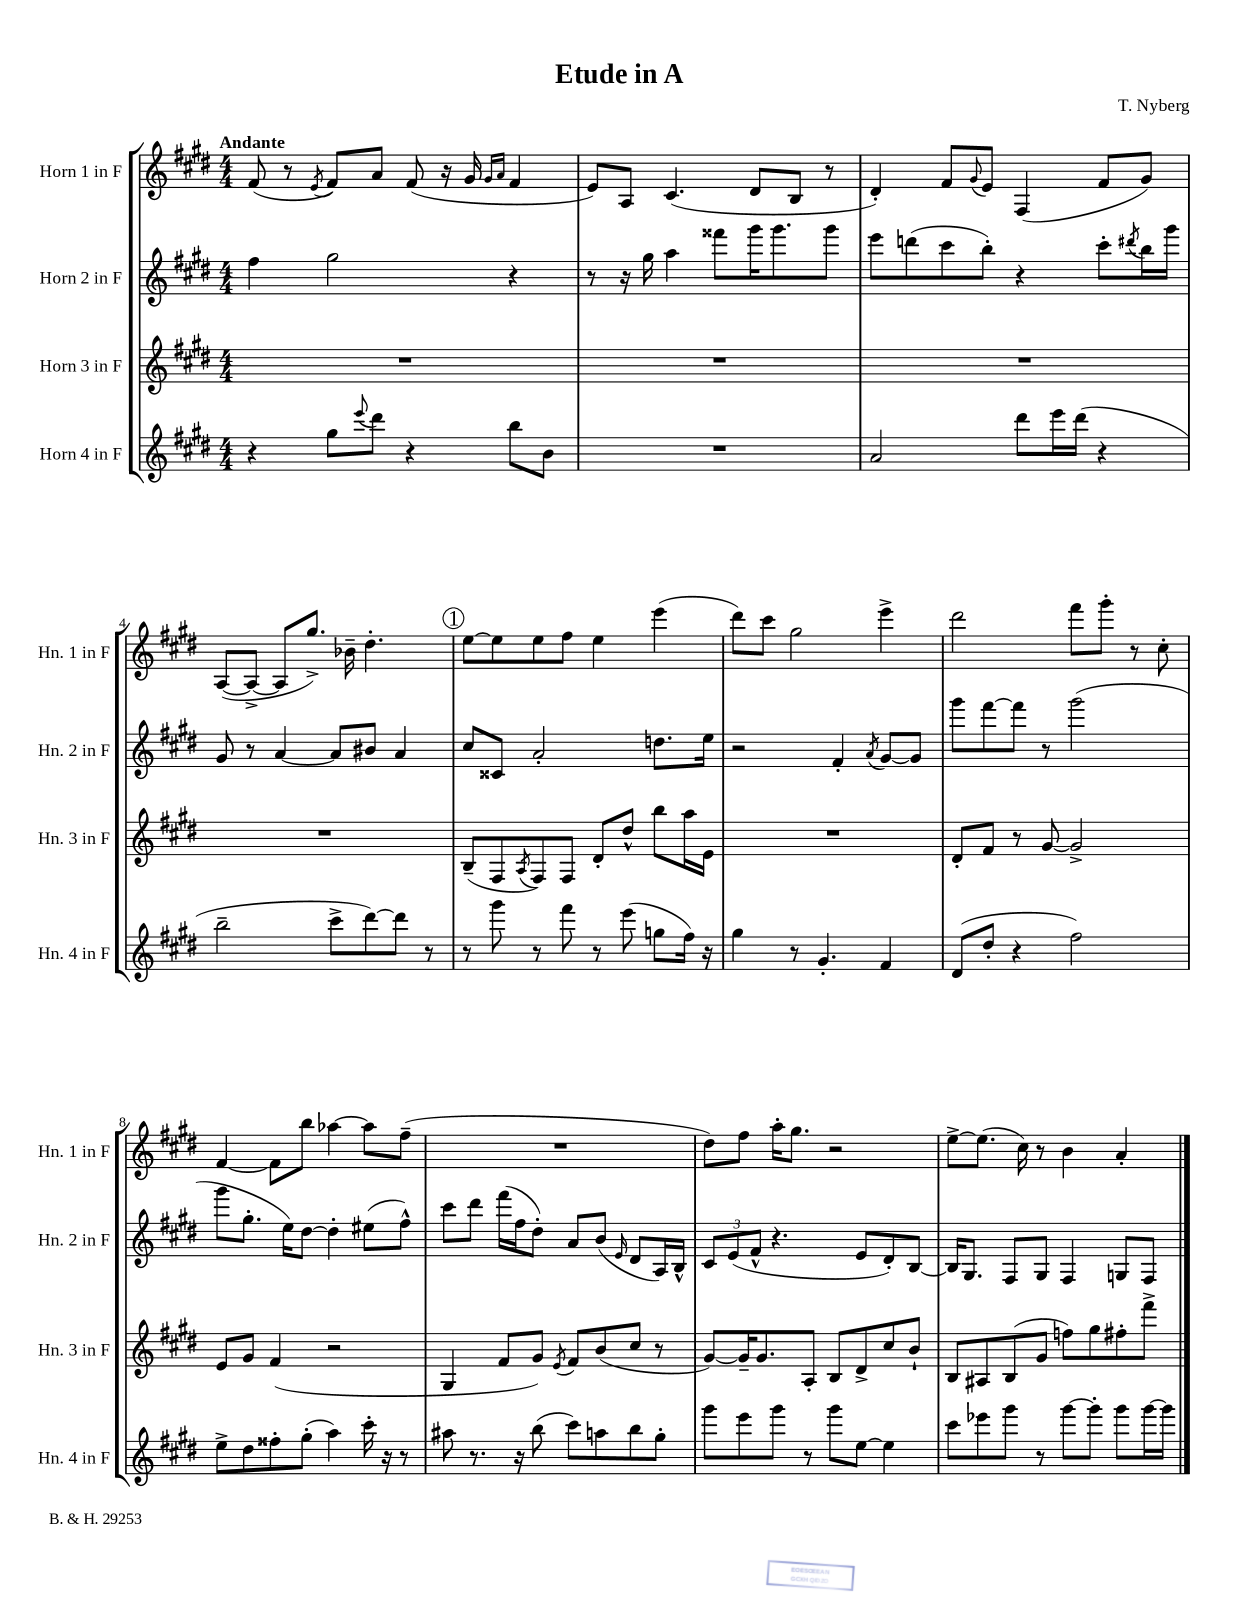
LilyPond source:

\header { title = "Etude in A" composer = "T. Nyberg" }
<<
\new StaffGroup <<
\new Staff = "s0" \with { instrumentName = "Horn 1 in F" shortInstrumentName = "Hn. 1 in F" } {
    \clef treble \key e \major \numericTimeSignature \time 4/4 \tempo "Andante"
    fis'8( r8 \acciaccatura { e'8 } fis'8) a'8 fis'8( r16 gis'16 \grace { gis'16 a'16 } fis'4 |
    e'8) a8 cis'4.( dis'8 b8 r8 |
    dis'4-.) fis'8 \appoggiatura { gis'8 } e'8 fis4( fis'8 gis'8) |
    a8~( a8~-> a8 gis''8.->) bes'16-- dis''4.-. |
    \mark \markup { \circle "1" } e''8~ e''8 e''8 fis''8 e''4 e'''4( |
    dis'''8) cis'''8 gis''2 e'''4-> |
    dis'''2 fis'''8 gis'''8-. r8 cis''8-. |
    fis'4~ fis'8 b''8 aes''4~ aes''8 fis''8--( |
    R1 |
    dis''8) fis''8 a''16-. gis''8. r2 |
    e''8~-> e''8.( cis''16) r8 b'4 a'4-. \bar "|." |
}
\new Staff = "s1" \with { instrumentName = "Horn 2 in F" shortInstrumentName = "Hn. 2 in F" } {
    \clef treble \key e \major \numericTimeSignature \time 4/4
    fis''4 gis''2 r4 |
    r8 r16 gis''16 a''4 fisis'''8 gis'''16 gis'''8. gis'''8 |
    e'''8 d'''8( cis'''8 b''8-.) r4 cis'''8-. \acciaccatura { dis'''8 } b''16 gis'''16 |
    gis'8 r8 a'4~ a'8 bis'8 a'4 |
    \mark \markup { \circle "1" } cis''8 cisis'8 a'2-. d''8. e''16 |
    r2 fis'4-. \acciaccatura { a'8 } gis'8~ gis'8 |
    gis'''8 fis'''8~ fis'''8 r8 gis'''2( |
    gis'''8 gis''8.-. e''16) dis''8~ dis''4-. eis''8( fis''8-^) |
    cis'''8 dis'''8 fis'''16( fis''16 dis''8-.) a'8 b'8( \grace { e'16 } dis'8 a16) b16-^ |
    \tuplet 3/2 { cis'8 e'8( fis'8-^ } r4. e'8 dis'8-.) b8~ |
    b16 gis8. fis8 gis8 fis4 g8 fis8 \bar "|." |
}
\new Staff = "s2" \with { instrumentName = "Horn 3 in F" shortInstrumentName = "Hn. 3 in F" } {
    \clef treble \key e \major \numericTimeSignature \time 4/4
    R1 |
    R1 |
    R1 |
    R1 |
    \mark \markup { \circle "1" } b8--( fis8 \acciaccatura { a8 } fis8) fis8 dis'8-. dis''8-^ b''8 a''16 e'16 |
    R1 |
    dis'8-. fis'8 r8 gis'8~ gis'2-> |
    e'8 gis'8 fis'4( r2 |
    gis4 fis'8 gis'8) \acciaccatura { e'8 } fis'8 b'8( cis''8 r8 |
    gis'8~) gis'16-- gis'8. a8-. b8 dis'8-> cis''8 b'8-! |
    b8 ais8 b8( gis'8 f''8) gis''8 fis''8-. fis'''8-> \bar "|." |
}
\new Staff = "s3" \with { instrumentName = "Horn 4 in F" shortInstrumentName = "Hn. 4 in F" } {
    \clef treble \key e \major \numericTimeSignature \time 4/4
    r4 gis''8 \appoggiatura { e'''8 } dis'''8 r4 b''8 b'8 |
    R1 |
    a'2 dis'''8 e'''16 dis'''16( r4 |
    b''2-- cis'''8-> dis'''8~) dis'''8 r8 |
    \mark \markup { \circle "1" } r8 gis'''8 r8 fis'''8 r8 e'''8( g''8 fis''16) r16 |
    gis''4 r8 gis'4.-. fis'4 |
    dis'8( dis''8-. r4 fis''2) |
    e''8-> dis''8 fisis''8-. gis''8-.( a''4) cis'''16-. r16 r8 |
    ais''8 r8. r16 b''8( cis'''8) a''8 b''8 gis''8-. |
    gis'''8 e'''8 gis'''8 r8 gis'''8 e''8~ e''4 |
    cis'''8 ees'''8 gis'''8 r8 gis'''8~ gis'''8-. gis'''8 gis'''16~ gis'''16 \bar "|." |
}
>>
>>
